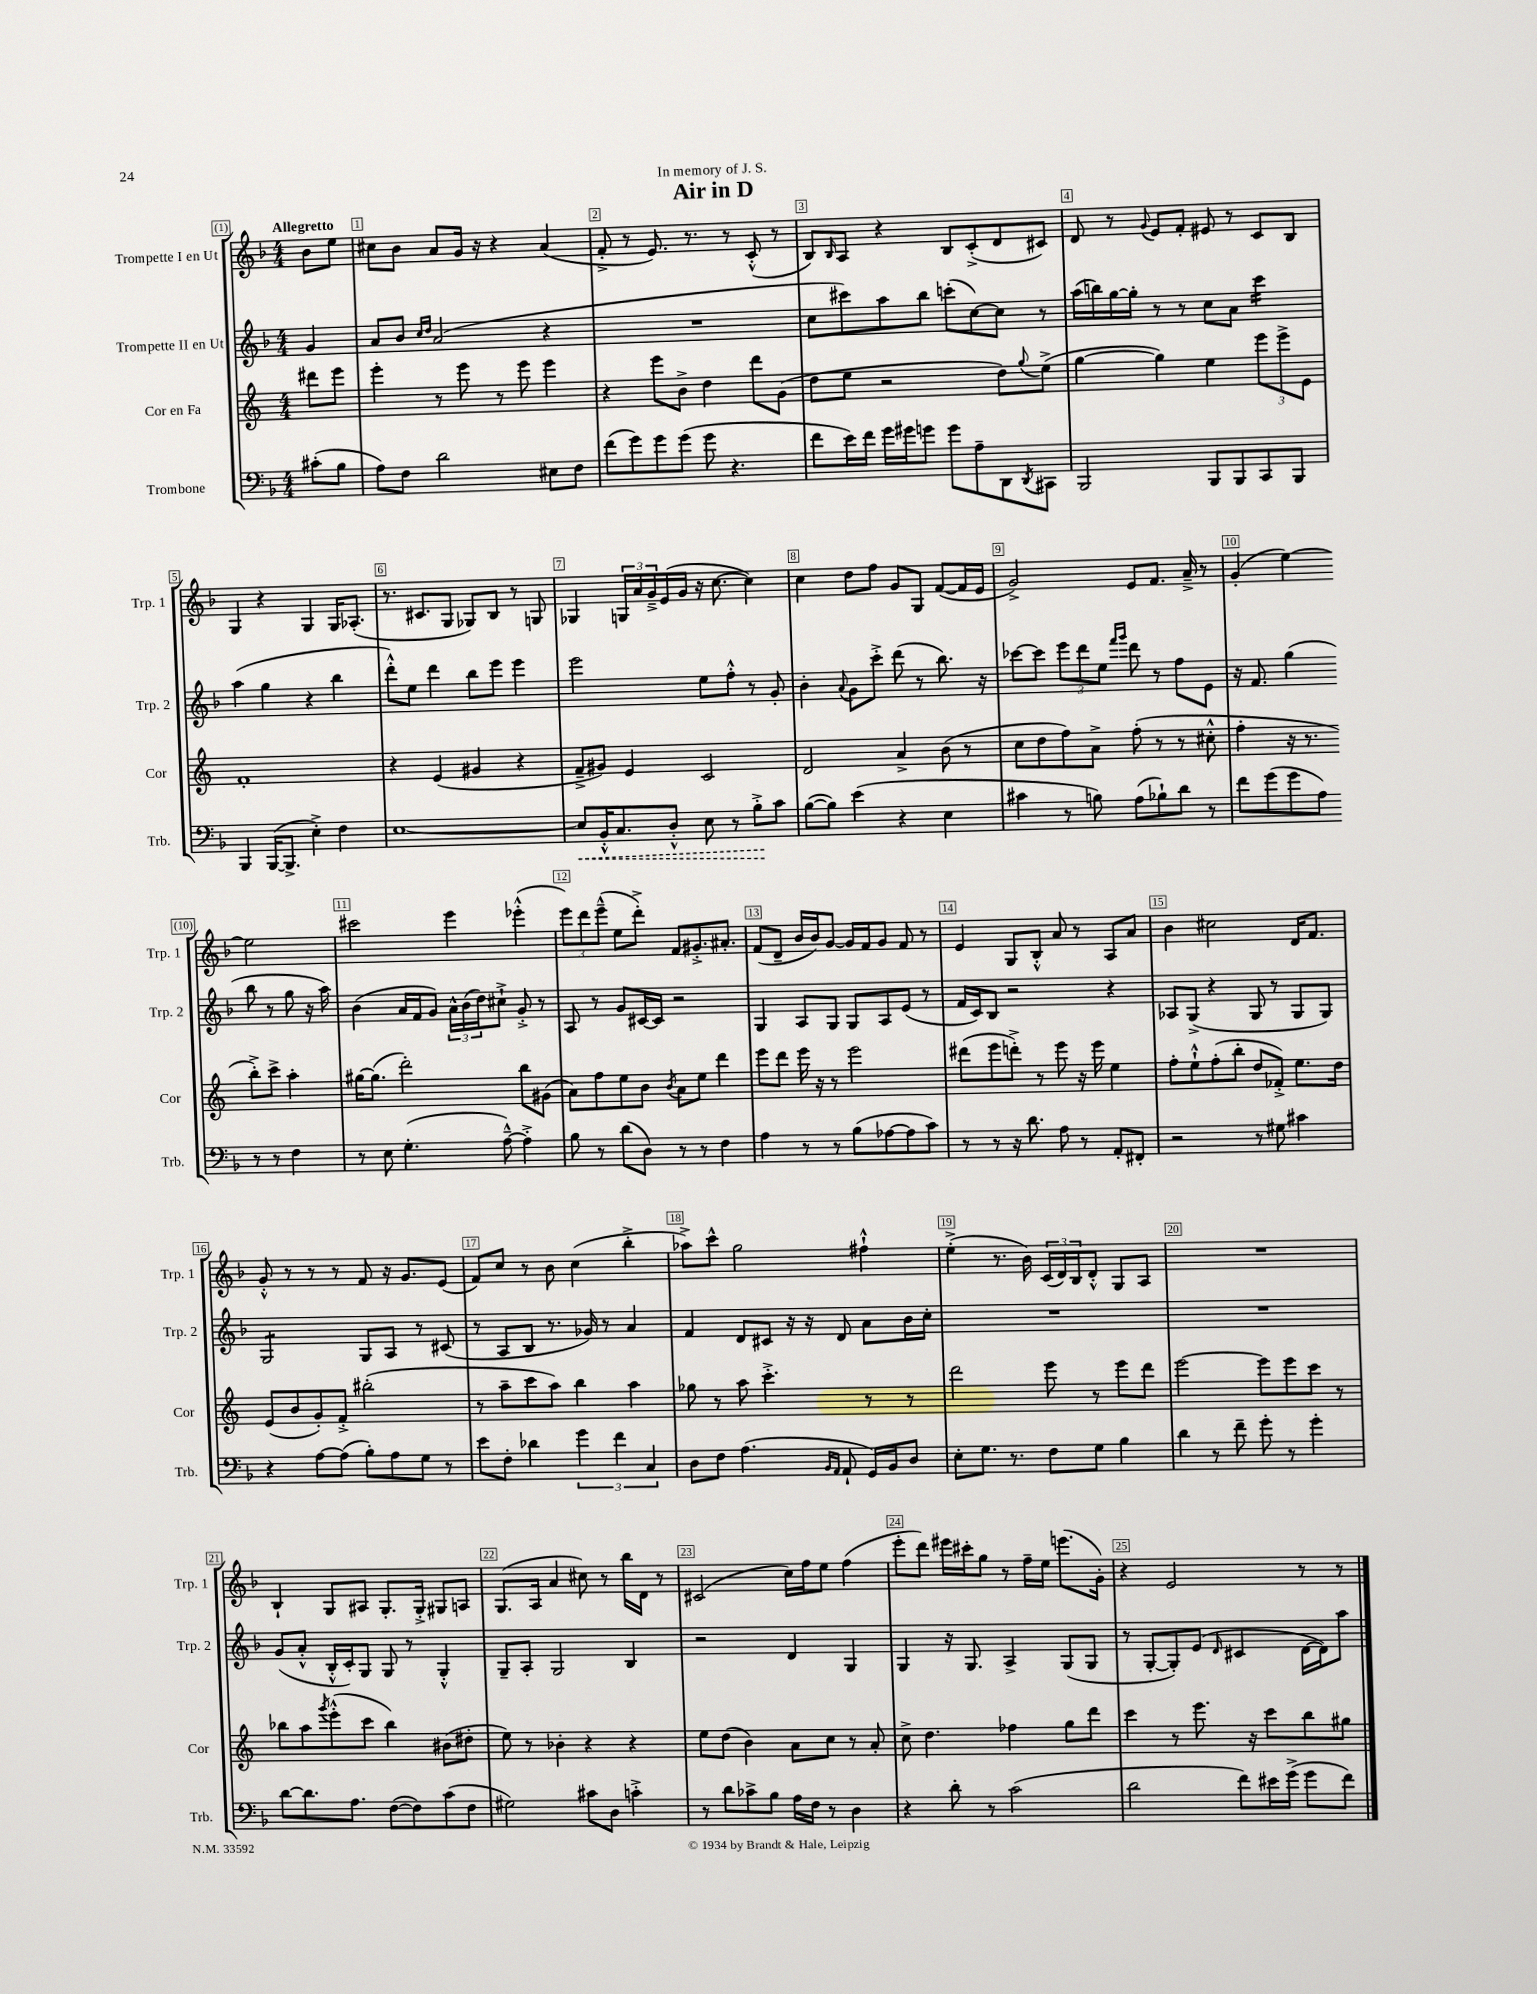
\header { title = "Air in D" dedication = "In memory of J. S." }
<<
\new StaffGroup <<
\new Staff = "s0" \with { instrumentName = "Trompette I en Ut" shortInstrumentName = "Trp. 1" } {
    \clef treble \key f \major \numericTimeSignature \time 4/4 \partial 4 \tempo "Allegretto"
    bes'8 e''8 |
    cis''8 bes'8 a'8 g'16 r16 r4 a'4( |
    f'8-.-> r8 e'8.) r8. r8 c'8-.-^( r8 |
    bes8) \grace { bes16 } a8 r4 bes8 c'8-.->( d'8 cis'8) |
    d'8 r8 \appoggiatura { g'8 } e'8 f'8-. eis'8 r8 c'8 bes8 |
    g4 r4 g4 g16 aes8.-.( |
    r8. cis'8. g8 ges8) bes8 r8 g8 |
    ges4 \tuplet 3/2 { g16 a'16 g'16---> } e'16( g'16 r16 c''8.~ c''4) |
    c''4 d''8 f''8 g'8 g8 f'8~( f'16 e'16 |
    g'2->) e'8 f'8. a'16---> r8 |
    g'4-.( e''4~) e''2 |
    cis'''2 e'''4 ees'''4-.-^( |
    \tuplet 3/2 { e'''8) d'''8 e'''8---^( } e''8 d'''8-.->) f'8 gis'8.-.-> ais'8.-. |
    f'8( d'8-- bes'16 bes'16) g'8~ g'16 f'16 g'8 f'8 r8 |
    e'4 g8 bes8-.-^ a'8 r8 a8 a'8 |
    bes'4 cis''2 d'16 f'8. |
    g'8-.-^ r8 r8 r8 f'8 r16 g'8. e'8( |
    f'8) c''8 r8 bes'8 c''4( bes''4-.-> |
    aes''8->) c'''8-^ g''2 fis''4-!-^ |
    e''4-.->( r8. bes'16) \tuplet 3/2 { c'16( d'16) bes16 } d'8-.-^ g8 a8 |
    R1 |
    bes4-! g8 ais8 g8.-. g16-.-> gis8 a8 |
    g8.( a16 a'4 cis''8) r8 bes''16 d'16 r8 |
    cis'2( c''16) f''16 e''8 f''4( |
    e'''8-. d'''8) eis'''16 cis'''16-. g''8 r8 f''16-- e''16 e'''8.( g'16-.) |
    r4 e'2 r8 r8 \bar "|." |
}
\new Staff = "s1" \with { instrumentName = "Trompette II en Ut" shortInstrumentName = "Trp. 2" } {
    \clef treble \key f \major \numericTimeSignature \time 4/4 \partial 4
    g'4 |
    a'8 bes'8 \grace { c''16 d''16 } a'2( r4 |
    R1 |
    c''8 cis'''8) a''8 bes''8 c'''8-.( c''8~) c''8 r8 |
    a''16( b''16) g''16~ g''16-. r8 r8 c''8 a'8 c'''4:16 |
    a''4( g''4 r4 bes''4 |
    d'''8-.-^) e''8 d'''4 bes''8 e'''8 e'''4 |
    e'''2 e''8 f''8-.-^ r8 g'8-. |
    bes'4-. \appoggiatura { a'8 } g'8 c'''8-.-> d'''8( r8 bes''8.) r16 |
    ces'''8~ ces'''8 \tuplet 3/2 { e'''8 d'''8 e''8 } \grace { f'''16 g'''16 } d'''8 r8 f''8 e'8 |
    r16 f'8. g''4( bes''8 r8 g''8 r16 a''16) |
    bes'4( a'16 f'16 g'8) \tuplet 3/2 { a'16-^ bes'16( d''16) } cis''8-!-> g'8-.-> r8 |
    a8 r8 g'8 cis'16~ cis'16 r2 |
    g4 a8 g8 g8 a8 e'8( r8 |
    f'16 c'16) bes8 r2 r4 |
    aes8 g8->( r4 g8 r8 g8 g8) |
    g2:8 g8 a8 r8 cis'8( |
    r8 a8 bes8 r8. ges'16) r8 a'4 |
    f'4 d'8 cis'8 r16 r16 d'8 a'8 bes'16 c''16-. |
    R1 |
    R1 |
    g'8( a'8-.-^ bes16-.-^ c'16-.) g8 g8 r8 g4-.-^ |
    g8-- a8-. g2 bes4 |
    r2 d'4 g4 |
    g4 r16 g8. a4-> g8( g8 |
    r8 g8~-. g8-.) e'8( \grace { d'16 } cis'4 d'16~ d'16) a''8 \bar "|." |
}
\new Staff = "s2" \with { instrumentName = "Cor en Fa" shortInstrumentName = "Cor" } {
    \clef treble \key c \major \numericTimeSignature \time 4/4 \partial 4
    dis'''8 e'''8 |
    e'''4-. r8 e'''8 r8 e'''8 e'''4 |
    r4 e'''8 b'8-> d''4 d'''8 g'8( |
    d''8 e''8 r2 d''8) \appoggiatura { g''8 } e''8->( |
    g''4~ g''4) e''4 \tuplet 3/2 { e'''8 e'''8-> e'8 } |
    f'1-. |
    r4 e'4( gis'4 r4 |
    f'8---> gis'8) e'4 c'2 |
    d'2 a'4-> b'8( r8 |
    c''8 d''8 f''8) a'8-> f''8-.( r8 r8 cis''8-.-^ |
    f''4-. r16 r8. b''8-.->) c'''8-> a''4-. |
    gis''16~ gis''8.( d'''2-.) b''8 gis'8( |
    a'8) f''8 e''8 b'8 \acciaccatura { b'8 } a'8 e''8 d'''4 |
    e'''8 d'''8 e'''16 r16 r8 e'''2 |
    dis'''8( e'''8 d'''8-.->) r8 e'''8 r16 e'''16 e''4 |
    f''8-. e''8-!-^ f''8-.( b''8-. d''8 fes'8-.->) e''8. d''16 |
    e'8( b'8 g'8-.) f'8-.-> bis''2-.( |
    r8 a''8-- c'''8 a''8) b''4 a''4 |
    ges''8 r8 a''8 c'''4.-.-> r8 r8 |
    d'''2 e'''8 r8 e'''8 d'''8 |
    e'''2~ e'''8 e'''8 c'''8 r8 |
    bes''8 a''8 \acciaccatura { g'''8 } e'''8-.-^( c'''8 bes''4) bis'8( dis''8-. |
    e''8) r8 bes'4-. r4 r4 |
    e''8 d''8( b'4) a'8 c''8 r8 a'8-. |
    c''8-> d''4. fes''4 g''8 d'''8 |
    c'''4 r8 e'''8. r16 c'''8 b''8 gis''8 \bar "|." |
}
\new Staff = "s3" \with { instrumentName = "Trombone" shortInstrumentName = "Trb." } {
    \clef bass \key f \major \numericTimeSignature \time 4/4 \partial 4
    cis'8-.( bes8 |
    a8) f8 d'2 eis8 f8 |
    f'8( g'8) g'8 g'8( g'8 r4. |
    f'8 e'16) f'16 g'16 gis'16 g'8 g'8 a8-- d,8 \acciaccatura { d,8 } cis,8 |
    bes,,2 bes,,8 bes,,8 c,8 bes,,8 |
    bes,,4 bes,,16~( bes,,8.-> e4-.->) f4 |
    e1~ |
    \once \override Hairpin.style = #'dashed-line e8\< bes,16-.-^ c8. d8-.-^ e8 r8 bes8-.->\! c'8 |
    bes8~( bes8) e'4( r4 e4 |
    cis'4 r8 b8) a8( bes8-!) d'8 r8 |
    f'8 g'8( g'8 a8) r8 r8 f4 |
    r8 e8 g4.-.( a8~---^) a4-.-> |
    bes8 r8 d'8( d8) r8 r8 f4 |
    a4 r8 r8 bes8( aes8~ aes8 c'8) |
    r8 r8 r16 d'8. a8 r8 a,8-. fis,8-. |
    r2 r8 gis8 cis'4 |
    r4 a8~ a8( bes8-.) a8 g8 r8 |
    e'8 f8-. des'4 \tuplet 3/2 { g'4 f'4 c4 } |
    d8 f8 a4.( \grace { bes,16 a,16 } a,8-! g,16) bes,16 d8 |
    e8-. g8. r8. f8 g8 bes4 |
    d'4 r8 f'8-- g'8-. r8 g'4-. |
    d'8~ d'8. a8. f8~( f8) c'8( f8 |
    gis2) cis'8 d8 c'4-.-> |
    r8 d'8 ces'8-> bes8 a16 f16 r8 d4 |
    r4 d'8-. r8 c'2( |
    d'2 f'8) eis'16 g'16->( g'8 f'8) \bar "|." |
}
>>
>>
\layout { \context { \Score \override BarNumber.break-visibility = ##(#f #t #t) barNumberVisibility = #all-bar-numbers-visible \override BarNumber.stencil = #(make-stencil-boxer 0.1 0.3 ly:text-interface::print) } }
